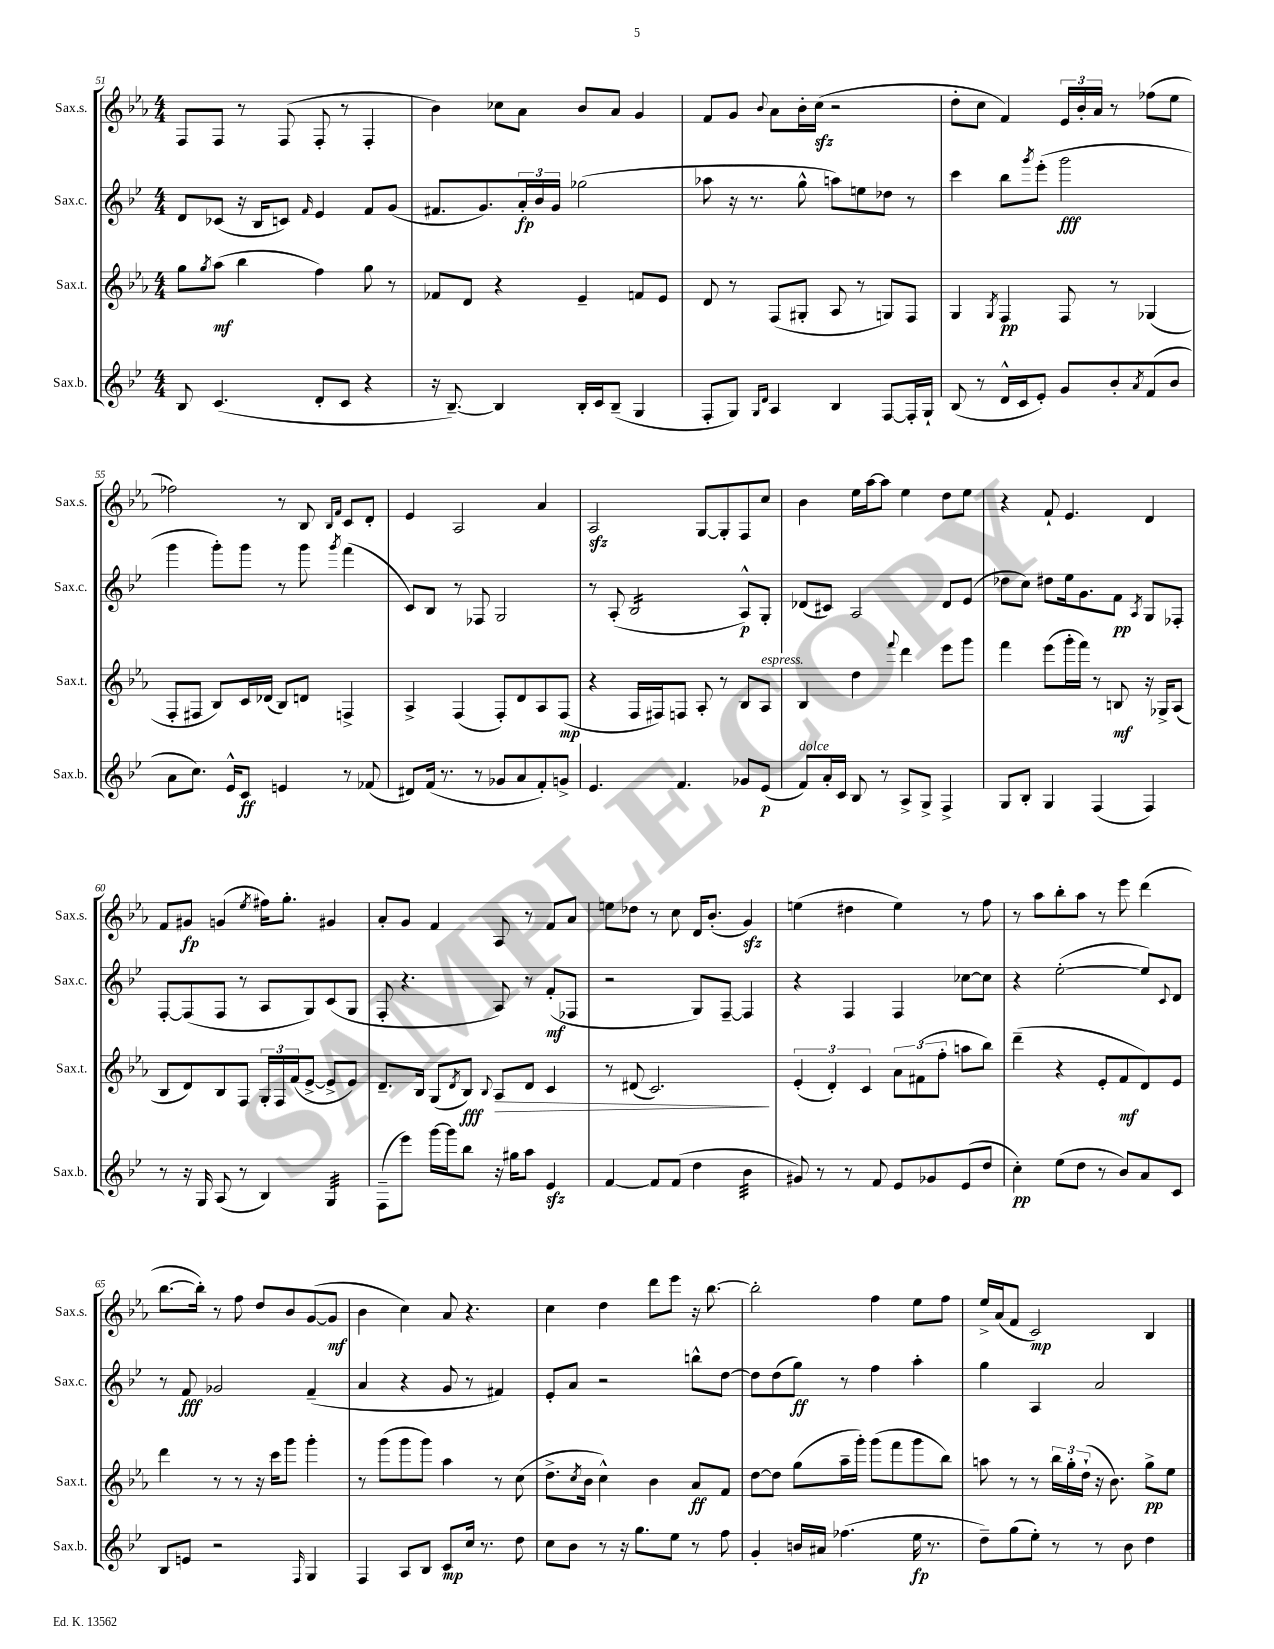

**kern	**dynam	**kern	**dynam	**kern	**dynam	**kern	**dynam
*part4	*part4	*part3	*part3	*part2	*part2	*part1	*part1
*staff4	*staff4	*staff3	*staff3	*staff2	*staff2	*staff1	*staff1
*I"Sax.b.	*	*I"Sax.t.	*	*I"Sax.c.	*	*I"Sax.s.	*
*I'Sax.b.	*	*I'Sax.t.	*	*I'Sax.c.	*	*I'Sax.s.	*
*clefG2	*	*clefG2	*	*clefG2	*	*clefG2	*
*k[b-e-]	*	*k[b-e-a-]	*	*k[b-e-]	*	*k[b-e-a-]	*
*M4/4	*	*M4/4	*	*M4/4	*	*M4/4	*
=51	=51	=51	=51	=51	=51	=51	=51
8B-/	.	8gg\L	.	8d/L	.	8F/L	.
.	.	8qgg/	.	.	.	.	.
(4.c/	.	(8aa-\J	mf	(8c-X/J	.	8F/J	.
.	.	4bb-\	.	16r	.	8r	.
.	.	.	.	16B-/KL	.	.	.
.	.	.	.	8cn/J)	.	(8F/	.
.	.	.	.	16qqf/	.	.	.
8d'/L	.	4ff\)	.	4e-/	.	8F'/	.
8c/J	.	.	.	.	.	8r	.
4r	.	8gg\	.	8f/L	.	4F'/	.
.	.	8r	.	(8g/J	.	.	.
=52	=52	=52	=52	=52	=52	=52	=52
16r	.	8f-X/L	.	8.f#X/L	.	4b-\)	.
[8.B-~/)	.	.	.	.	.	.	.
.	.	8d/J	.	.	.	.	.
.	.	.	.	8.g/)	.	.	.
4B-/]	.	4r	.	.	.	8cc-X\L	.
.	.	.	.	24a'/L	fp	8a-\J	.
.	.	.	.	24b-/	.	.	.
.	.	.	.	24g/JJ	.	.	.
16B-'/LL	.	4e-~/	.	(2gg-X\	.	8b-/L	.
16c/J	.	.	.	.	.	.	.
(8B-~/J	.	.	.	.	.	8a-/J	.
4G/	.	8fn/L	.	.	.	4g/	.
.	.	8e-/J	.	.	.	.	.
=53	=53	=53	=53	=53	=53	=53	=53
8F'/L	.	8d/	.	8aa-X\	.	8f/L	.
8G/J)	.	8r	.	16r	.	8g/J	.
.	.	.	.	8.r	.	.	.
16qqG/LL	.	.	.	.	.	.	.
16qqd/JJ	.	.	.	.	.	8qqb-/	.
4A/	.	(8F/L	.	.	.	8a-\L	.
.	.	8G#X'/J	.	8gg^^\	.	16b-'\L	.
.	.	.	.	.	.	(16cczz\JJ	.
4B-/	.	8A-/	.	8aan\L)	.	2r	.
.	.	8r	.	8een\	.	.	.
[8F/L	.	8Gn/L)	.	8dd-X\J	.	.	.
16F'/L]	.	8F/J	.	8r	.	.	.
16G`/JJ	.	.	.	.	.	.	.
=54	=54	=54	=54	=54	=54	=54	=54
(8B-/	.	4G/	.	4ccc\	.	8dd'\L	.
8r	.	.	.	.	.	8cc\J	.
.	.	8qG/	.	.	.	.	.
16d^^/LL	.	4F/	pp	8bb-\L	.	4f/)	.
16c/J	.	.	.	.	.	.	.
.	.	.	.	8qggg/	.	.	.
8e-'/J)	.	.	.	(8eee-'\J	.	.	.
8g/L	.	8F/	.	2ggg\	fff	24e-/LL	.
.	.	.	.	.	.	24b-'/	.
.	.	.	.	.	.	24a-/JJ	.
8b-'/	.	8r	.	.	.	8r	.
8qa/	.	.	.	.	.	.	.
(8f/	.	(4G-X/	.	.	.	(8ff-X\L	.
8b-/J	.	.	.	.	.	8ee-\J	.
!!LO:LB:g=z
=55	=55	=55	=55	=55	=55	=55	=55
8a\L	.	8F'/L	.	4ggg\	.	2ff-X\)	.
8.cc\J)	.	8F#X/J	.	.	.	.	.
.	.	8B-/L)	.	8ggg'\L)	.	.	.
16e-^^/KL	.	.	.	.	.	.	.
8c/J	ff	16c/L	.	8ggg\J	.	.	.
.	.	(16d-X/JJ	.	.	.	.	.
4en/	.	8B-/L)	.	8r	.	8r	.
.	.	8dn/J	.	8ggg\	.	8B-/	.
.	.	.	.	.	.	16qqB-/LL	.
.	.	.	.	8qggg/	.	16qqf/JJ	.
8r	.	4Fn^/	.	(4fff\	.	8c/L	.
(8f-X/	.	.	.	.	.	8d'/J	.
=56	=56	=56	=56	=56	=56	=56	=56
8d#X/L)	.	4A-^/	.	8c/L)	.	4e-/	.
(16f/Jk	.	.	.	8B-/J	.	.	.
8.r	.	.	.	.	.	.	.
.	.	(4F/	.	8r	.	2A-/	.
8r	.	.	.	8F-X/	.	.	.
8g-X/L	.	8F'/L)	.	2G/	.	.	.
8a/	.	8d/	.	.	.	.	.
8f'/)	.	8A-/	.	.	.	4a-/	.
8gn^/J	.	(8F/J	mp	.	.	.	.
=57	=57	=57	=57	=57	=57	=57	=57
4.e-/	.	4r	.	8r	.	2A-zz/	.
.	.	.	.	(8A'/	.	.	.
*	*	*	*	*tremolo	*	*	*
.	.	16F/LL	.	16B-/LL	.	.	.
.	.	16F#X/J)	.	16B-/	.	.	.
4.f/	.	8Fn/J	.	16B-/	.	.	.
.	.	.	.	16B-/	.	.	.
.	.	8A-'/	.	16B-/	.	[8G/L	.
.	.	.	.	16B-/	.	.	.
.	.	8r	.	16B-/	.	8G'/]	.
.	.	.	.	16B-/JJ	.	.	.
*	*	*	*	*Xtremolo	*	*	*
8g-X/L	.	8B-/L	.	8A^^/L)	p	8F/	.
!	!	!LO:TX:a:i:t=espress.	!	!	!	!	!
(8e-/J	p	8A-/J	.	8G'/J	.	8cc/J	.
=58	=58	=58	=58	=58	=58	=58	=58
!LO:TX:a:i:t=dolce	!	!	!	!	!	!	!
8f/L)	.	4B-/	.	(8d-X/L	.	4b-\	.
16a'/L	.	.	.	8c#X/J)	.	.	.
16c/JJ	.	.	.	.	.	.	.
8B-/	.	4dd\	.	2A/	.	16ee-\LL	.
.	.	.	.	.	.	[16aa-\J	.
8r	.	.	.	.	.	8aa-\J]	.
.	.	8qqfff/	.	.	.	.	.
8A^/L	.	4ddd\	.	.	.	4ee-\	.
8G^/J	.	.	.	.	.	.	.
4F^/	.	8eee-\L	.	8d-/L	.	8dd\L	.
.	.	8ggg\J	.	(8e-/J	.	8ee-\J	.
=59	=59	=59	=59	=59	=59	=59	=59
8G/L	.	4fff\	.	8dd-X\L	.	4r	.
8B-'/J	.	.	.	8cc\J)	.	.	.
4G/	.	(8eee-\L	.	8dd#X\L	.	8f`/	.
.	.	16ggg'\L	.	16ee-\k	.	4.e-/	.
.	.	16fff\JJ)	.	8.g\	.	.	.
(4F/	.	8r	.	.	.	.	.
.	.	8Bn/	mf	8f\J	pp	.	.
.	.	.	.	8qA/	.	.	.
4F/)	.	16r	.	8G/L	.	4d/	.
.	.	16G-X^/KL	.	.	.	.	.
.	.	(8A-/J	.	8F-X'/J	.	.	.
!!LO:LB:g=z
=60	=60	=60	=60	=60	=60	=60	=60
8r	.	8B-/L	.	[8F'/L	.	8f/L	.
16r	.	8d/)	.	(8F/]	.	8g#X/J	fp
16G/	.	.	.	.	.	.	.
(8A/	.	8B-/	.	8F/J	.	(4gn/	.
8r	.	8F/J	.	8r	.	.	.
.	.	.	.	.	.	8qee-/	.
4B-/)	.	24G'/LL	.	8A/L	.	16ff#X\KL)	.
.	.	24F/	.	.	.	.	.
.	.	.	.	.	.	8.gg'\J	.
.	.	(24f/J	.	.	.	.	.
.	.	[8e-^/J	.	8G/)	.	.	.
*tremolo	*	*	*	*	*	*	*
32G/LLL	.	8e-^/L]	.	(8c/	.	4g#X/	.
32G/	.	.	.	.	.	.	.
32G/	.	.	.	.	.	.	.
32G/	.	.	.	.	.	.	.
32G/	.	8e-/J)	.	8G/J	.	.	.
32G/	.	.	.	.	.	.	.
32G/	.	.	.	.	.	.	.
32G/JJJ	.	.	.	.	.	.	.
*Xtremolo	*	*	*	*	*	*	*
=61	=61	=61	=61	=61	=61	=61	=61
(8F~\L	.	8.d~/L	.	8F'/	.	8a-'/L	.
8eee-\J)	.	.	.	4.r	.	8g/J	.
.	.	16B-/Jk	.	.	.	.	.
[16ggg\LL	.	(8G/L	.	.	.	4f/	.
16ggg\J]	.	.	.	.	.	.	.
.	.	8qd/	.	.	.	.	.
8bb-\J	.	8B-/J)	fff	.	.	.	.
.	.	8qqB-/	.	.	.	.	.
!	!	!	!LO:HP:b	!	!	!	!
16r	.	8A-/L	>	8A/)	.	8A-/	.
16gg#X\KL	.	.	.	.	.	.	.
8aa\J	.	8d/J	.	8r	.	8r	.
4e-zz/	.	4c/	.	(8f'/L	mf	8f/L	.
.	.	.	.	8F-X/J	.	8a-/J	.
=62	=62	=62	=62	=62	=62	=62	=62
[4f/	.	8r	.	2r	.	8een\L	.
.	.	(8d#X/	.	.	.	8dd-X\J	.
8f/L]	.	2.c/)	.	.	.	8r	.
(8f/J	.	.	.	.	.	8cc\	.
4dd\	.	.	.	8G/L)	.	16d/KL	.
.	.	.	.	.	.	(8.b-'/J	.
.	.	.	.	[8F~/J	.	.	.
*tremolo	*	*	*	*	*	*	*
32b-\LLL	.	.	.	4F/]	.	4gzz/)	.
32b-\	.	.	.	.	.	.	.
32b-\	.	.	.	.	.	.	.
32b-\	.	.	.	.	.	.	.
32b-\	.	.	.	.	.	.	.
32b-\	.	.	.	.	.	.	.
32b-\	.	.	.	.	.	.	.
32b-\JJJ	.	.	.	.	.	.	.
*Xtremolo	*	*	*	*	*	*	*
.	.	.	]	.	.	.	.
=63	=63	=63	=63	=63	=63	=63	=63
8g#X/)	.	(6e-'/	.	4r	.	(4een\	.
8r	.	.	.	.	.	.	.
.	.	6d'/)	.	.	.	.	.
8r	.	.	.	4F/	.	4dd#X\	.
.	.	6c/	.	.	.	.	.
8f/	.	.	.	.	.	.	.
8e-/L	.	12a-\L	.	4F/	.	4ee\)	.
.	.	(12f#X\	.	.	.	.	.
8g-X/	.	.	.	.	.	.	.
.	.	12ff'\J	.	.	.	.	.
(8e-/	.	8aan\L	.	[8cc-X\L	.	8r	.
8dd/J	.	8bb-\J)	.	8cc-\J]	.	8ff\	.
=64	=64	=64	=64	=64	=64	=64	=64
4cc'\)	pp	(4ddd~\	.	4r	.	8r	.
.	.	.	.	.	.	8aa-\L	.
(8ee-\L	.	4r	.	([2ee-'\	.	8bb-'\	.
8dd\J	.	.	.	.	.	8aa-\J	.
8r	.	8e-'/L	.	.	.	8r	.
8b-/L)	.	8f/	mf	.	.	8eee-\	.
8a/	.	8d/)	.	8ee-/L])	.	(4ddd\	.
.	.	.	.	8qqc/	.	.	.
8c/J	.	8e-/J	.	8d/J	.	.	.
!!LO:LB:g=z
=65	=65	=65	=65	=65	=65	=65	=65
8B-/L	.	4ddd\	.	8r	.	[8.bb-\L	.
8en/J	.	.	.	8f/	fff	.	.
.	.	.	.	.	.	16bb-'\Jk])	.
2r	.	8r	.	2g-X/	.	8r	.
.	.	8r	.	.	.	8ff\	.
.	.	16r	.	.	.	8dd/L	.
.	.	16ccc\KL	.	.	.	.	.
.	.	8ggg\J	.	.	.	8b-/	.
16qqF/	.	.	.	.	.	.	.
4G/	.	4ggg'\	.	(4f~/	.	([8g/	.
.	.	.	.	.	.	8g/J]	mf
=66	=66	=66	=66	=66	=66	=66	=66
4F/	.	8r	.	4a/	.	4b-\	.
.	.	(8ggg\L	.	.	.	.	.
8A/L	.	8ggg\	.	4r	.	4cc\)	.
8B-/J	.	8ggg\J)	.	.	.	.	.
8c/L	mp	4aa-\	.	8g/	.	8a-/	.
16cc/Jk	.	.	.	8r	.	4.r	.
8.r	.	.	.	.	.	.	.
.	.	8r	.	4f#X/)	.	.	.
8dd\	.	(8cc\	.	.	.	.	.
=67	=67	=67	=67	=67	=67	=67	=67
8cc\L	.	8.dd^\L	.	8e-'/L	.	4cc\	.
8b-\J	.	.	.	8a/J	.	.	.
.	.	8qcc/	.	.	.	.	.
.	.	16b-\Jk	.	.	.	.	.
8r	.	4cc^^\)	.	2r	.	4dd\	.
16r	.	.	.	.	.	.	.
8.gg\L	.	.	.	.	.	.	.
.	.	4b-\	.	.	.	8ddd\L	.
8ee-\J	.	.	.	.	.	8eee-\J	.
8r	.	8a-/L	ff	8bbn^^\L	.	16r	.
.	.	.	.	.	.	[8.bb-\	.
8ff\	.	8f/J	.	[8dd\J	.	.	.
=68	=68	=68	=68	=68	=68	=68	=68
4g'/	.	[8dd\L	.	8dd\L]	.	2bb-'\]	.
.	.	8dd\J]	.	(8dd\	.	.	.
16bn/LL	.	(8gg\L	.	8gg\J)	ff	.	.
16a#X/JJ	.	.	.	.	.	.	.
(4.ff-X\	.	16aa-~\L	.	8r	.	.	.
.	.	16ggg'\JJ)	.	.	.	.	.
.	.	(8ggg\L	.	4ff\	.	4ff\	.
.	.	8fff\	.	.	.	.	.
16ee-\	fp	8ggg\	.	4aa'\	.	8ee-\L	.
8.r	.	.	.	.	.	.	.
.	.	8bb-\J)	.	.	.	8ff\J	.
=69	=69	=69	=69	=69	=69	=69	=69
8dd~\L)	.	8aan\	.	4gg\	.	16ee-^/LL	.
.	.	.	.	.	.	(16a-/J	.
(8gg\	.	8r	.	.	.	8f/J	.
8ee-'\J)	.	8r	.	4A/	.	2c/)	mp
8r	.	24bb-\LL	.	.	.	.	.
.	.	24gg'\	.	.	.	.	.
.	.	(24dd`\JJ	.	.	.	.	.
8r	.	16r	.	2a/	.	.	.
.	.	8.b-\)	.	.	.	.	.
8b-\	.	.	.	.	.	.	.
4dd\	.	8gg^\L	pp	.	.	4B-/	.
.	.	8ee-\J	.	.	.	.	.
==	==	==	==	==	==	==	==
*-	*-	*-	*-	*-	*-	*-	*-
